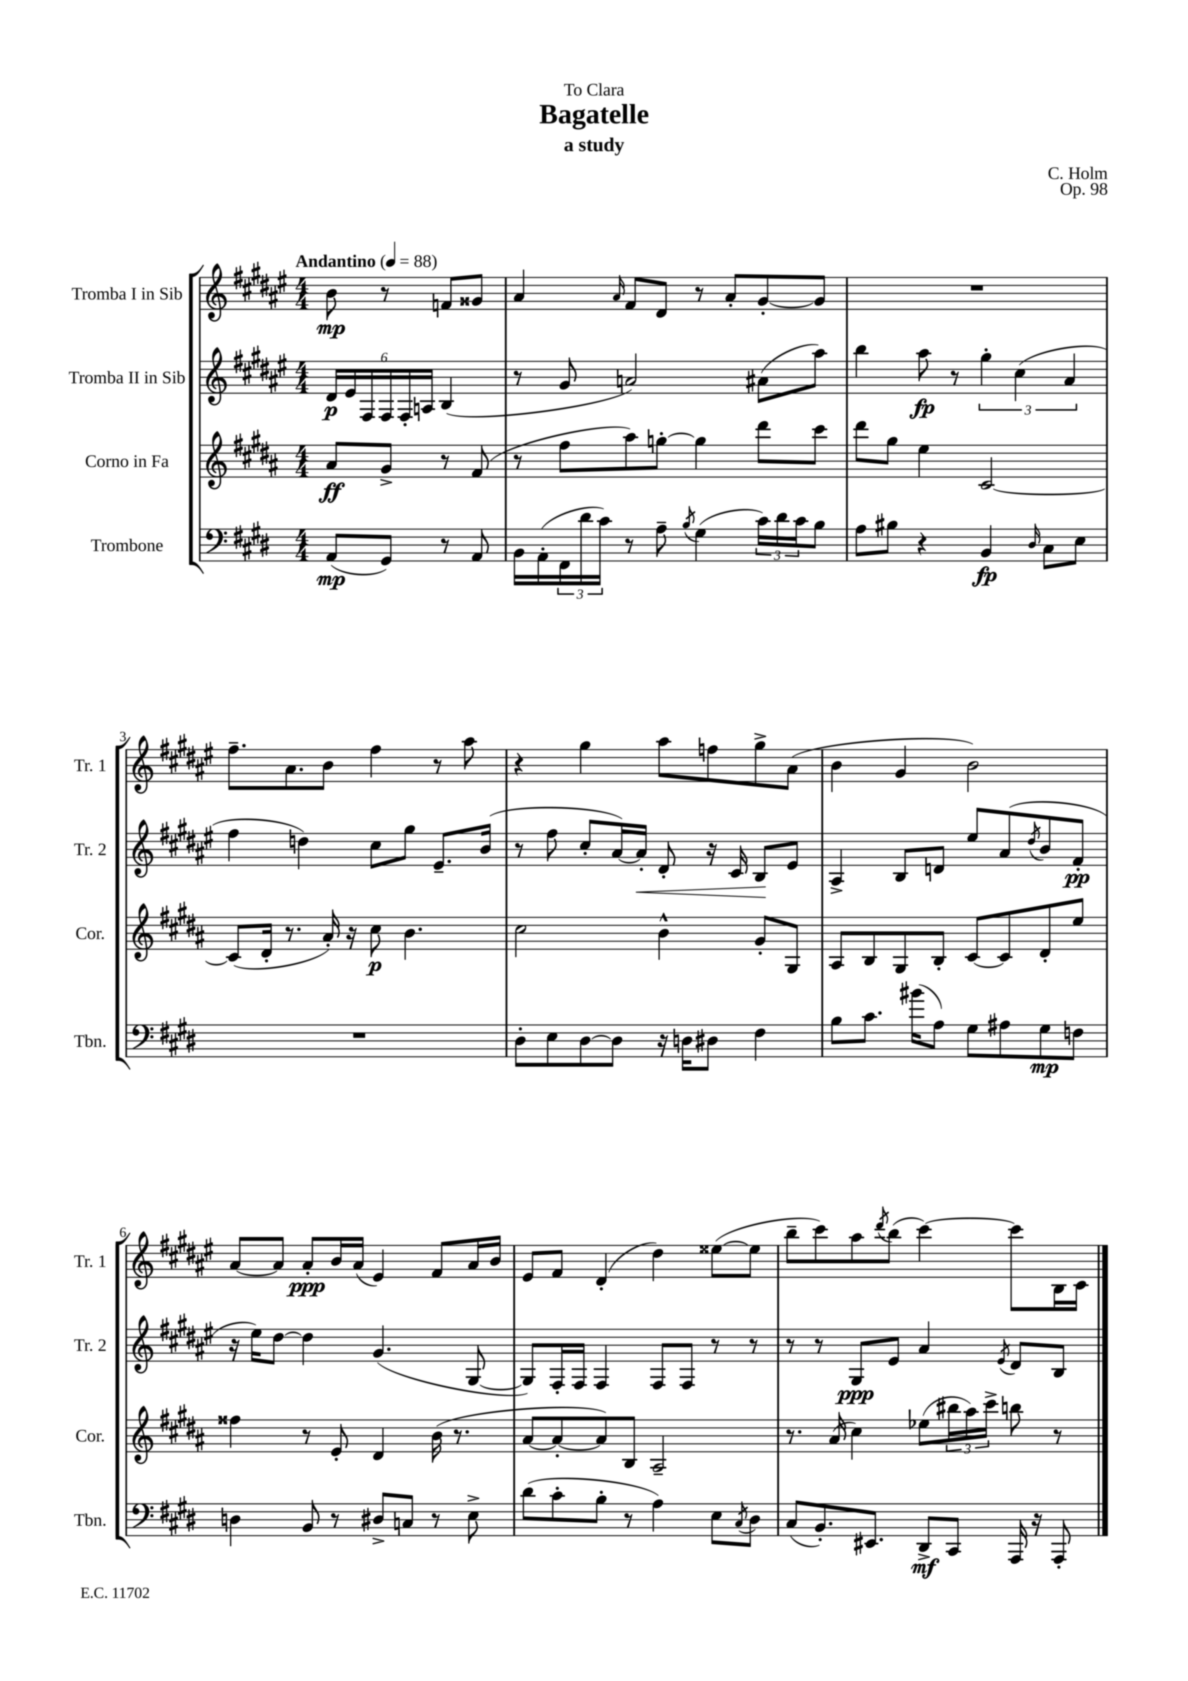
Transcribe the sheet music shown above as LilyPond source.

\header { title = "Bagatelle" composer = "C. Holm" subtitle = "a study" dedication = "To Clara" opus = "Op. 98" }
<<
\new StaffGroup <<
\new Staff = "s0" \with { instrumentName = "Tromba I in Sib" shortInstrumentName = "Tr. 1" } {
    \clef treble \key fis \major \numericTimeSignature \time 4/4 \partial 2 \tempo "Andantino" 4 = 88
    b'8\mp r8 f'8 gisis'8 |
    ais'4 \grace { ais'16 } fis'8 dis'8 r8 ais'8-. gis'8~-. gis'8 |
    R1 |
    fis''8.-- ais'8. b'8 fis''4 r8 ais''8 |
    r4 gis''4 ais''8 f''8 gis''8-> ais'8( |
    b'4 gis'4 b'2) |
    ais'8~ ais'8 ais'8-.\ppp b'16 ais'16( eis'4) fis'8 ais'16 b'16 |
    eis'8 fis'8 dis'4-.( dis''4) eisis''8~( eisis''8 |
    b''8-- cis'''8) ais''8 \acciaccatura { dis'''8 } b''8( cis'''4~) cis'''8 b16 cis'16 \bar "|." |
}
\new Staff = "s1" \with { instrumentName = "Tromba II in Sib" shortInstrumentName = "Tr. 2" } {
    \clef treble \key fis \major \numericTimeSignature \time 4/4 \partial 2
    \tuplet 6/4 { dis'16\p eis'16 fis16 fis16 fis16-. a16 } b4( |
    r8 gis'8 a'2) ais'8( ais''8) |
    b''4 ais''8\fp r8 \tuplet 3/2 { gis''4-. cis''4( ais'4 } |
    fis''4 d''4) cis''8 gis''8 eis'8.-- b'16( |
    r8 fis''8 cis''8-. ais'16~) ais'16-.\< dis'8-. r16 cis'16 b8\! eis'8 |
    ais4-> b8 d'8 eis''8 ais'8( \acciaccatura { dis''8 } b'8 fis'8-.\pp |
    r16 eis''16) dis''8~ dis''4 gis'4.( gis8~ |
    gis8) fis16-. fis16 fis4 fis8 fis8 r8 r8 |
    r8 r8 gis8\ppp eis'8 ais'4 \acciaccatura { eis'8 } dis'8 b8 \bar "|." |
}
\new Staff = "s2" \with { instrumentName = "Corno in Fa" shortInstrumentName = "Cor." } {
    \clef treble \key b \major \numericTimeSignature \time 4/4 \partial 2
    ais'8\ff gis'8-> r8 fis'8( |
    r8 fis''8 ais''8) g''8~-. g''4 dis'''8 cis'''8 |
    dis'''8 gis''8 e''4 cis'2~ |
    cis'8( dis'16-. r8. ais'16-.) r16 cis''8\p b'4. |
    cis''2 b'4-^ gis'8-. gis8 |
    ais8 b8 gis8 b8-. cis'8~ cis'8 dis'8-. e''8 |
    fisis''4 r8 e'8-. dis'4 b'16( r8. |
    ais'8~ ais'8~-. ais'8) b8 ais2-- |
    r8. ais'16( cis''4) ees''8( \tuplet 3/2 { bis''16 ais''16) cis'''16-> } b''8 r8 \bar "|." |
}
\new Staff = "s3" \with { instrumentName = "Trombone" shortInstrumentName = "Tbn." } {
    \clef bass \key e \major \numericTimeSignature \time 4/4 \partial 2
    a,8\mp( gis,8) r8 a,8 |
    b,16 a,16-.( \tuplet 3/2 { fis,16 dis'16 cis'16) } r8 a8-- \acciaccatura { b8 } gis4( \tuplet 3/2 { cis'16) dis'16 cis'16 } b8 |
    a8 bis8 r4 b,4\fp \grace { dis16 } cis8 e8 |
    R1 |
    dis8-. e8 dis8~ dis8 r16 d16 dis8 fis4 |
    b8 cis'8. bis'16( a8) gis8 ais8 gis8\mp f8 |
    d4 b,8 r8 dis8-> c8 r8 e8-> |
    dis'8( cis'8-. b8-. r8 a4) e8 \acciaccatura { cis8 } dis8 |
    cis8( b,8.-.) eis,8. dis,8->\mf cis,8 a,,16 r16 a,,8-. \bar "|." |
}
>>
>>
